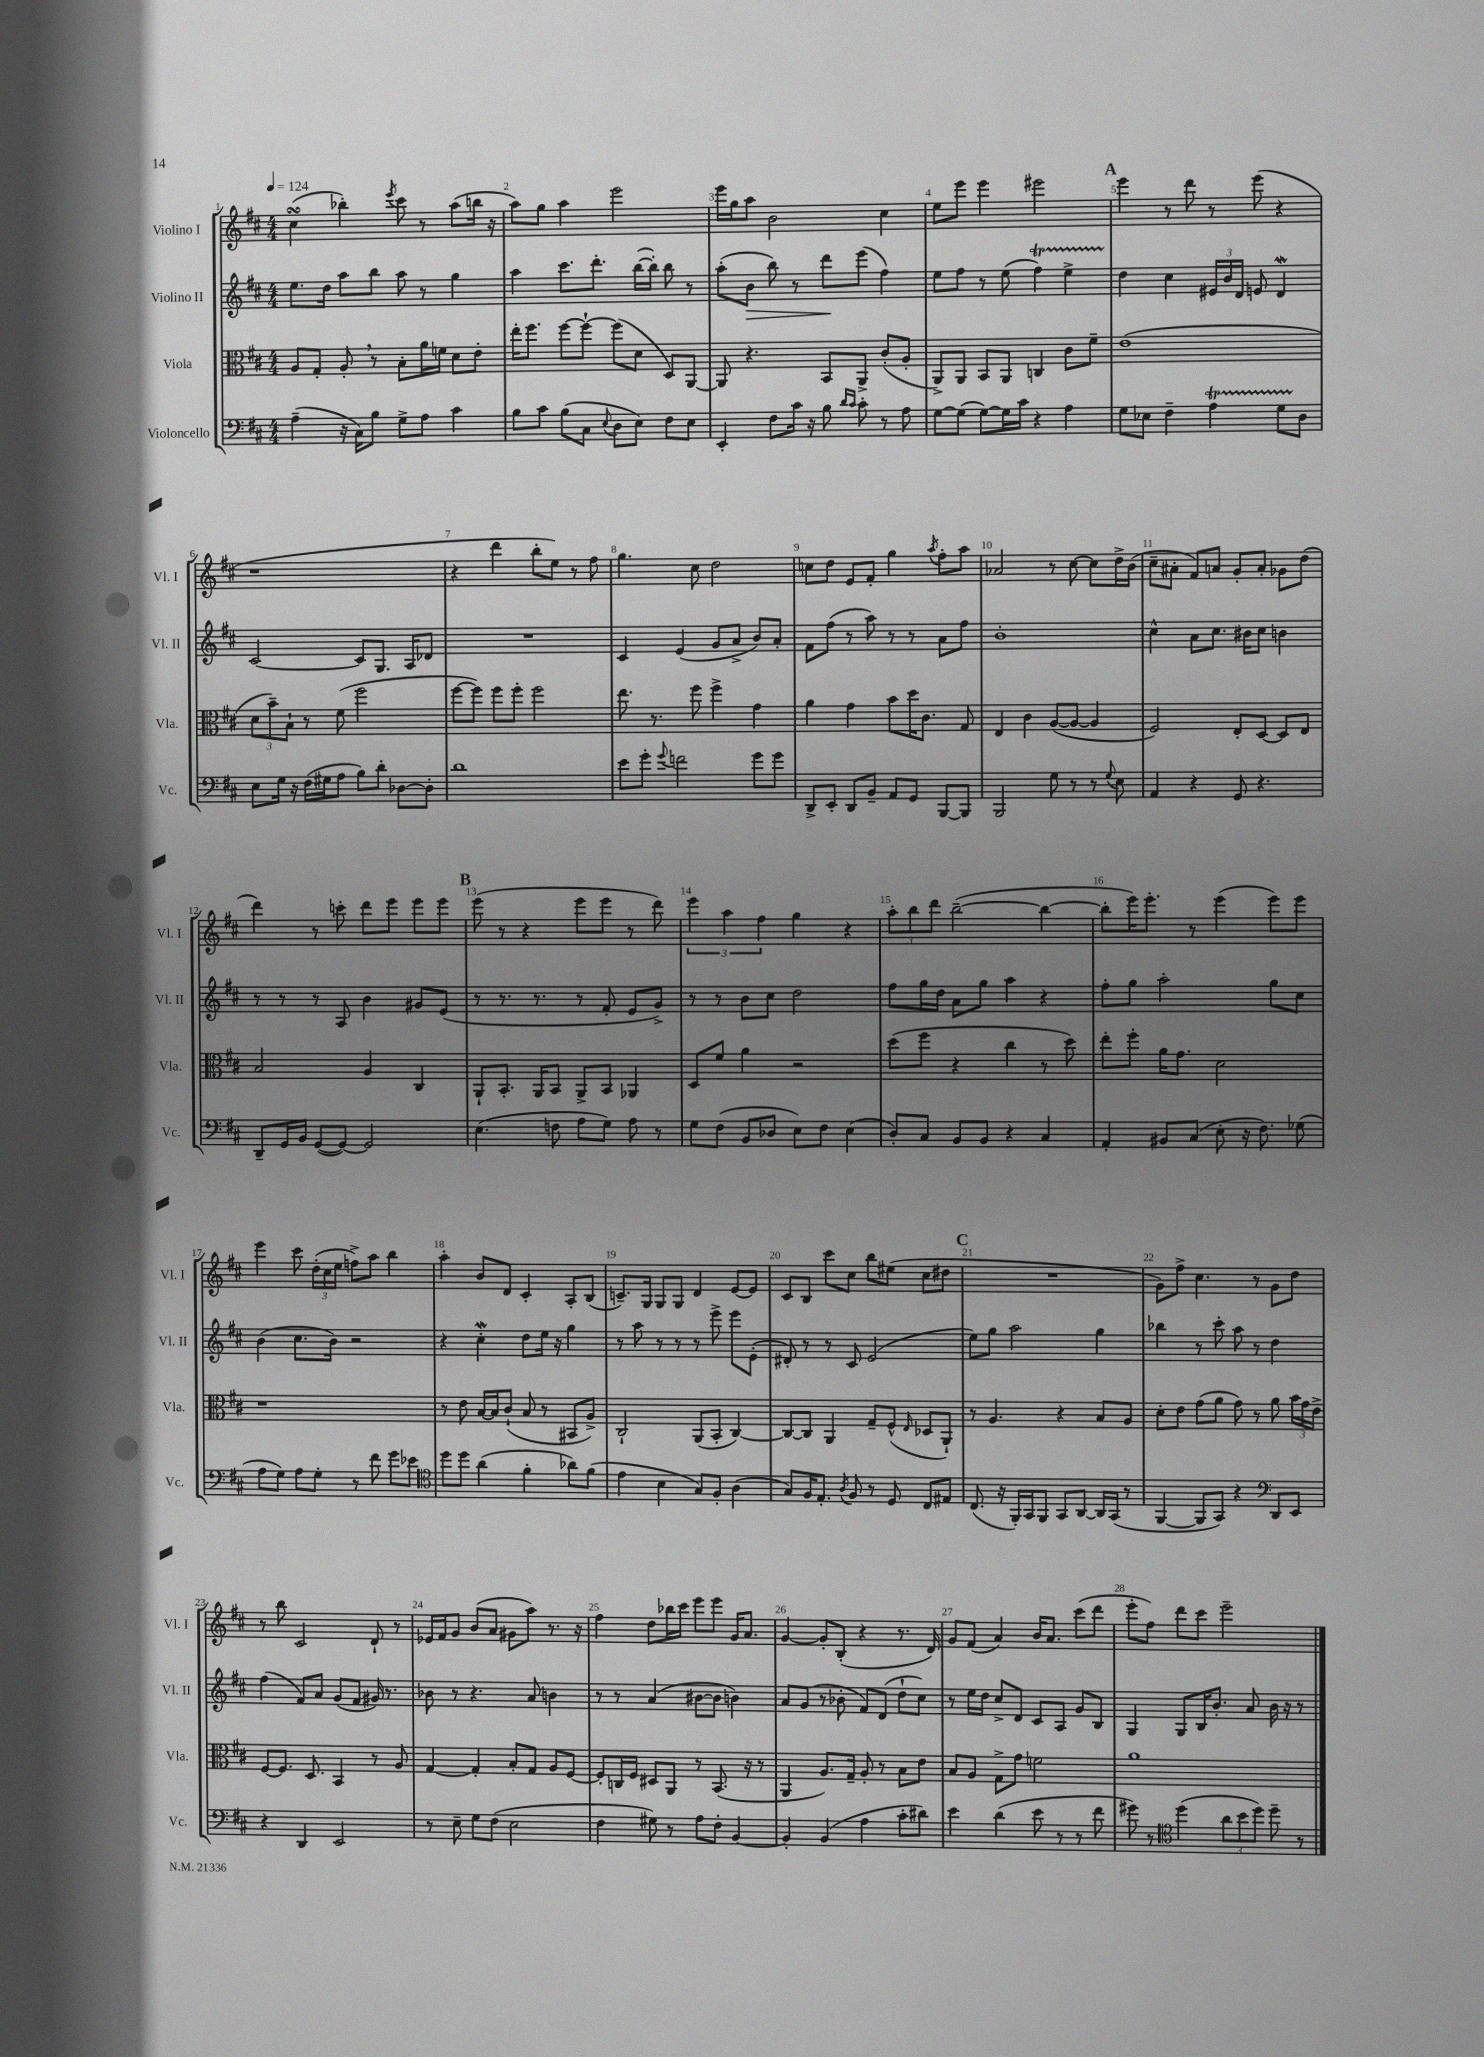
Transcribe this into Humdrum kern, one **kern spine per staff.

**kern	**kern	**kern	**dynam	**kern
*part4	*part3	*part2	*part2	*part1
*staff4	*staff3	*staff2	*staff2	*staff1
*I"Violoncello	*I"Viola	*I"Violino II	*	*I"Violino I
*I'Vc.	*I'Vla.	*I'Vl. II	*	*I'Vl. I
*clefF4	*clefC3	*clefG2	*	*clefG2
*k[f#c#]	*k[f#c#]	*k[f#c#]	*	*k[f#c#]
*M4/4	*M4/4	*M4/4	*	*M4/4
*MM124	*MM124	*MM124	*	*MM124
=1	=1	=1	=1	=1
(4A~\	8A/L	8.ee\L	.	(4cc#sSsS\
.	8G'/J	.	.	.
.	.	16dd\Jk	.	.
16r	8A',/	8aa\L	.	4bb-X'\)
16C#\KL)	.	.	.	.
8B\J	8r	8bb\J	.	.
.	.	.	.	8qeee/
8G^\L	8B'\L	8aa\	.	8ccc#\
8A\J	16a\L	8r	.	8r
.	16fn\JJ	.	.	.
4c#\	8d\L	4gg\	.	(8aa\L
.	8e'\J	.	.	16bbn\Jk
.	.	.	.	16r
=2	=2	=2	=2	=2
8B\L	16ee'\KL	4aa\	.	8aa\L)
.	8.ff#\J	.	.	.
8c#\J	.	.	.	8gg\J
(8B\L	[8ff#\L	8.ccc#\L	.	4aa\
8C#\J	8ff#`\J_	.	.	.
.	.	8.ddd'\J	.	.
8qqE/	.	.	.	.
8D\L	(8ff#\L]	.	.	2eee\
8E\J)	8d\J	([16bb\LL	.	.
.	.	16bb'\JJ])	.	.
8F#\L	8D/L)	8bb\	.	.
8E\J	[8AA/J	8r	.	.
=3	=3	=3	=3	=3
4EE'/	8AA/]	(8aa'\L	.	16eee\LL
.	.	.	.	16gg\J
!	!	!	!LO:HP:b	!
.	4.r	8b\J	>	8aa\J
8F#\L	.	8bb\)	.	2b\
16c#\Jk	.	8r	.	.
16r	.	.	.	.
8B\	8BB/L	8ddd\L	.	.
16qqd/LL	.	.	.	.
16qqc#/JJ	.	.	.	.
8c#'\	8AA^/J	(8eee\J	]	.
8r	(8c#'/L	4ff#\)	.	4cc#\
8A\	8A'/J	.	.	.
=4	=4	=4	=4	=4
[8G\L	8AA^/L)	8ee\L	.	8ee\L
(8G\J]	8AA/J	8ff#\J	.	8eee\J
[8G\L)	8BB/L	8r	.	4eee\
16G\L]	8AA/J	(8ee\	.	.
16c#\JJ	.	.	.	.
4r	4Cn/	4ff#t\)	.	2eee#X\
4A\	8c#\L	4eeTTT^\	.	.
.	8f#~\J	.	.	.
!!LO:REH:place=s1:t=A
=5	=5	=5	=5	=5
8G\L	(1e	4dd\	.	4eee\
8E-X\J	.	.	.	.
4F#~\	.	4cc#\	.	8r
.	.	.	.	8ddd\
4AT\	.	24e#X/LL	.	8r
.	.	24b/	.	.
.	.	24d/JJ	.	.
.	.	8en/	.	(8eee\
8GTTT\L	.	4dw/	.	4r
8D\J	.	.	.	.
!!LO:LB:g=z
=6	=6	=6	=6	=6
8E\L	12d\L	[2c#/	.	1r
.	12b~\)	.	.	.
16G\Jk	.	.	.	.
.	12B`\J	.	.	.
16r	.	.	.	.
(16F#\LL	8r	.	.	.
16G#X\J	.	.	.	.
8A\J	(8f#\	.	.	.
8B\L)	2ff#\	8c#/L]	.	.
8d'\J	.	8.G/J	.	.
[8D-X\L	.	.	.	.
.	.	16A/KL	.	.
8D-'\J]	.	8d-X/J	.	.
=7	=7	=7	=7	=7
1d	[8ff#\L	1r	.	4r
.	8ff#\J])	.	.	.
.	8ff#\L	.	.	4ddd\
.	8ff#'\J	.	.	.
.	2ff#\	.	.	8bb'\L
.	.	.	.	8ee\J)
.	.	.	.	8r
.	.	.	.	8ff#\
=8	=8	=8	=8	=8
8e\L	8.ee\	4c#/	.	4.gg\
8g'\J	.	.	.	.
.	8.r	.	.	.
8qqg/	.	.	.	.
2fn\	.	(4e/	.	.
.	8ff#\	.	.	8cc#\
.	4ff#^\	8g/L	.	2dd\
.	.	8a^/J	.	.
8g\L	4g\	8b/L)	.	.
8g\J	.	8a'/J	.	.
=9	=9	=9	=9	=9
8DD^/L	4a\	8f#\L	.	8ccn\L
8EE'/J	.	(8ff#\J	.	8dd\J
8DD/L	4g\	8r	.	8e/L
8BB~/J	.	8aa\)	.	8f#'/J
8AA/L	8b\L	8r	.	4gg\
8GG/J	16dd\K	8r	.	.
.	8.c#\J	.	.	.
.	.	.	.	8qaa/
[8BBB/L	.	8a\L	.	8ff#'\L
8BBB/J]	8G/	8ff#\J	.	8aa\J
=10	=10	=10	=10	=10
2BBB/	4E/	1b'	.	2a-X/
.	4c#\	.	.	.
8G\	([8A/L	.	.	8r
8r	8A/J_	.	.	[8cc#\
8r	4A/]	.	.	8cc#\L]
8qqG/	.	.	.	.
8E\	.	.	.	16dd^\L
.	.	.	.	(16b\JJ
=11	=11	=11	=11	=11
4AA/	2F#/)	4cc#^^\	.	8cc#~\L
.	.	.	.	8a#X'\J
4r	.	8a\L	.	8f#/L)
.	.	8.cc#\J	.	8an/J
8GG/	8E'/L	.	.	8g'/L
.	.	16b#X\KL	.	.
4.r	[8D/J	8cc#\J	.	8a'/J
.	8D/L]	4bn\	.	8g-X\L
.	8E/J	.	.	(8dd\J
!!LO:LB:g=z
=12	=12	=12	=12	=12
8DD~/L	2B/	8r	.	4ddd\)
16GG/L	.	8r	.	.
16BB/JJ	.	.	.	.
([8GG/L	.	8r	.	8r
8GG/J_)	.	8A/	.	8cccn'\
2GG/]	4A/	4b\	.	8ddd\L
.	.	.	.	8eee\J
.	4C#/	8g#X/L	.	8eee\L
.	.	(8e/J	.	8eee\J
!!LO:REH:place=s1:t=B
=13	=13	=13	=13	=13
(4.E\	8AA`/L	8r	.	(8eee\
.	8.BB'/J	8.r	.	8r
.	.	.	.	4r
.	16AA/KL	8.r	.	.
8Fn\	8BB/J	.	.	.
8A\L	8AA^/L	8r	.	8eee\L
8G\J)	8BB/J	8f#'/	.	8eee\J
8A\	4AA-X/	8e/L	.	8r
8r	.	8g^/J)	.	8ddd\)
=14	=14	=14	=14	=14
8G\L	8D/L	8r	.	6eee\
(8F#\J	8f#/J	8r	.	.
.	.	.	.	6aa\
8BB/L	4a\	8b\L	.	.
.	.	.	.	6ff#\
8D-X/J	.	8cc#\J	.	.
8E\L)	2r	2dd\	.	4gg\
8F#\J	.	.	.	.
(4E\	.	.	.	4r
=15	=15	=15	=15	=15
8D'/L)	(8dd\L	8ff#\L	.	12aa'\L
.	.	.	.	12bb\
8C#/J	8ff#\J	16gg\L	.	.
.	.	.	.	12ddd\J
.	.	16dd\JJ	.	.
8BB/L	4r	8a\L	.	([2bb~\
8BB/J	.	8gg\J	.	.
4r	4cc#\	4aa\	.	.
4C#/	8r	4r	.	4bb\_
.	8dd\)	.	.	.
=16	=16	=16	=16	=16
4AA'/	8ee'\L	8ff#'\L	.	8bb'\L]
.	8ff#'\J	8gg\J	.	16eee\K)
.	.	.	.	8.eee'\J
8BB#X/L	16a\KL	2aa'\	.	.
.	8.g\J	.	.	.
(8C#/J	.	.	.	8r
8E'\	2d\	.	.	(4eee\
16r	.	.	.	.
8.F#\)	.	.	.	.
.	.	8gg\L	.	8eee\L)
(8G-X\	.	8cc#\J	.	8eee\J
!!LO:LB:g=z
=17	=17	=17	=17	=17
8A\L	1r	(4b\	.	4eee\
8G\J)	.	.	.	.
8A\L	.	8.cc#\L	.	8ccc#\
8G'\J	.	.	.	(24dd'\LL
.	.	.	.	24cc#\
.	.	16b\Jk)	.	.
.	.	.	.	24ee\JJ
8r	.	2r	.	8ffn^\L)
8f#\	.	.	.	8aa\J
8g\L	.	.	.	4bb\
8e-X\J	.	.	.	.
=18	=18	=18	=18	=18
*clefC4	*	*	*	*
8dd\L	8r	4r	.	4aa'\
8dd\J	8e\	.	.	.
(4a\	[16B/LL	4cc#W'\	.	8b/L
.	16B/J]	.	.	.
.	(8c#`/J	.	.	8d/J
4f#'\	8B/	8dd\L	.	4c#'/
.	8r	16ee\Jk	.	.
.	.	16r	.	.
8a-X\L)	8BB#X/L	4gg\	.	8A'/L
(8f#\J	8A^/J)	.	.	(8B/J
=19	=19	=19	=19	=19
4e\	2C#`/	8r	.	8.cn~/L)
.	.	8aa\	.	.
.	.	.	.	16G/Jk
4B\	.	8r	.	8G/L
.	.	8r	.	8G/J
8G/L)	(8AA/L	8r	.	4d/
8F#'/J	8BB'/J	8eee^\	.	.
(4A\	[4C#/)	8eee\L	.	[8e/L
.	.	(8e'\J	.	8e/J]
=20	=20	=20	=20	=20
8G/L)	8C#/L_	8d#X'/)	.	8c#/L
16F#/K	8C#/J]	8r	.	8B/J
8.E'/J	.	.	.	.
.	4AA/	8r	.	8ccc#\L
8qA/	.	.	.	.
8F#/	.	8c#/	.	8cc#\J
8r	8G~/L	(2e/	.	8bb\L
8D/	(8F#^^/J	.	.	(8ee#X\J
.	16qqE/	.	.	.
8C#/L	8D-X/L	.	.	8cc#\L
8E#X/J	8AA`/J)	.	.	8dd#X\J
!!LO:REH:place=s1:t=C
=21	=21	=21	=21	=21
(8.C#/	8r	8ee\L)	.	1r
.	4.A/	8gg\J	.	.
16r	.	.	.	.
16FF#'/LL)	.	2aa\	.	.
16GG/J	.	.	.	.
8FF#/J	.	.	.	.
8GG/L	4r	.	.	.
[8AA/J	.	.	.	.
16AA/LL]	8B/L	4gg\	.	.
(16GG/JJ	.	.	.	.
8r	8A/J	.	.	.
=22	=22	=22	=22	=22
[4FF#/	8d'\L	4bb-X\	.	8g\L)
.	8e\J	.	.	8ff#^\J
8FF#/L]	(8g\L	8r	.	4.cc#\
8GG/J)	8a\J	8ccc#'\	.	.
4r	8g\)	8aa\	.	.
.	8r	8r	.	8r
*clefF4	*	*	*	*
8DD/L	8a\	4dd\	.	8g\L
8EE/J	24b\LL	.	.	8dd\J
.	24g\	.	.	.
.	24e^\JJ	.	.	.
!!LO:LB:g=z
=23	=23	=23	=23	=23
4r	[8F#/L	(4ff#\	.	8r
.	8.F#/J]	.	.	8bb\
4DD/	.	8f#/L)	.	2c#/
.	8.D/	.	.	.
.	.	8a/J	.	.
2EE/	4BB/	(8g/L	.	.
.	.	8f#/J	.	.
.	8r	16g#X/)	.	8d`/
.	.	8.r	.	.
.	8A/	.	.	8r
=24	=24	=24	=24	=24
8r	[4G/	8b-X\	.	16e-X/LL
.	.	.	.	16f#/J
8E~\	.	8r	.	8g/J
8G\L	4G'/]	4.r	.	(8b/L
(8F#\J	.	.	.	8a/J
2E\	8B'/L	.	.	8g#X\L
.	8G/J	8a/	.	8aa\J)
.	8A/L	4bn\	.	8.r
.	[8F#/J	.	.	.
.	.	.	.	16r
=25	=25	=25	=25	=25
4F#\	8F#'/L]	8r	.	4ff#\
.	16Cn/L	8r	.	.
.	16F#/JJ	.	.	.
8G#X\)	8D#X/L	(4a/	.	8dd\L
8r	8AA/J	.	.	16bb-X\L
.	.	.	.	16ccc#\JJ
8A\L	8r	[8b#X\L	.	8eee\L
8F#'\J	(8.BB/	8b#\J]	.	8eee\J
[4BB/	.	4bn\)	.	16g/KL
.	16r	.	.	8.a/J
.	8r	.	.	.
=26	=26	=26	=26	=26
4BB'/]	4AA/	8a/L	.	[4g/
.	.	(8g/J	.	.
(4BB/	8.A/L)	8r	.	8g'/L]
.	.	8b-X'\	.	(8B'/J
.	16G~/Jk	.	.	.
4A\	8A'/	8f#/L)	.	4r
.	8r	(8d/J	.	.
8c#'\L	8B\L	8dd`\L	.	8.r
8d#X\J)	8e\J	8cc#\J)	.	.
.	.	.	.	16d/)
=27	=27	=27	=27	=27
4e\	8B/L	8r	.	8g/L
.	8A/J	16ee\LL	.	(8f#/J
.	.	16dd\JJ	.	.
(4d\	8G^\L	8cc#^/L	.	4a/)
.	8g\J	8d/J	.	.
8e\	2fn\	8c#/L	.	16b/KL
.	.	.	.	8.a/J
8r	.	8A/J	.	.
8r	.	8g/L	.	(8ccc#\L
8f#\	.	8B/J	.	8ddd\J
=28	=28	=28	=28	=28
8g#X\)	1a	4G/	.	8eee'\L
8r	.	.	.	8ff#\J)
*clefC4	*	*	*	*
(4dd\	.	8G/L	.	8ddd\L
.	.	16B/K	.	8ccc#\J
.	.	8.b'/J	.	.
12a\L	.	.	.	2eee~\
12b\	.	.	.	.
.	.	8a/	.	.
12dd\J)	.	.	.	.
8dd~\	.	16b\	.	.
.	.	16r	.	.
8r	.	8r	.	.
==	==	==	==	==
*-	*-	*-	*-	*-
